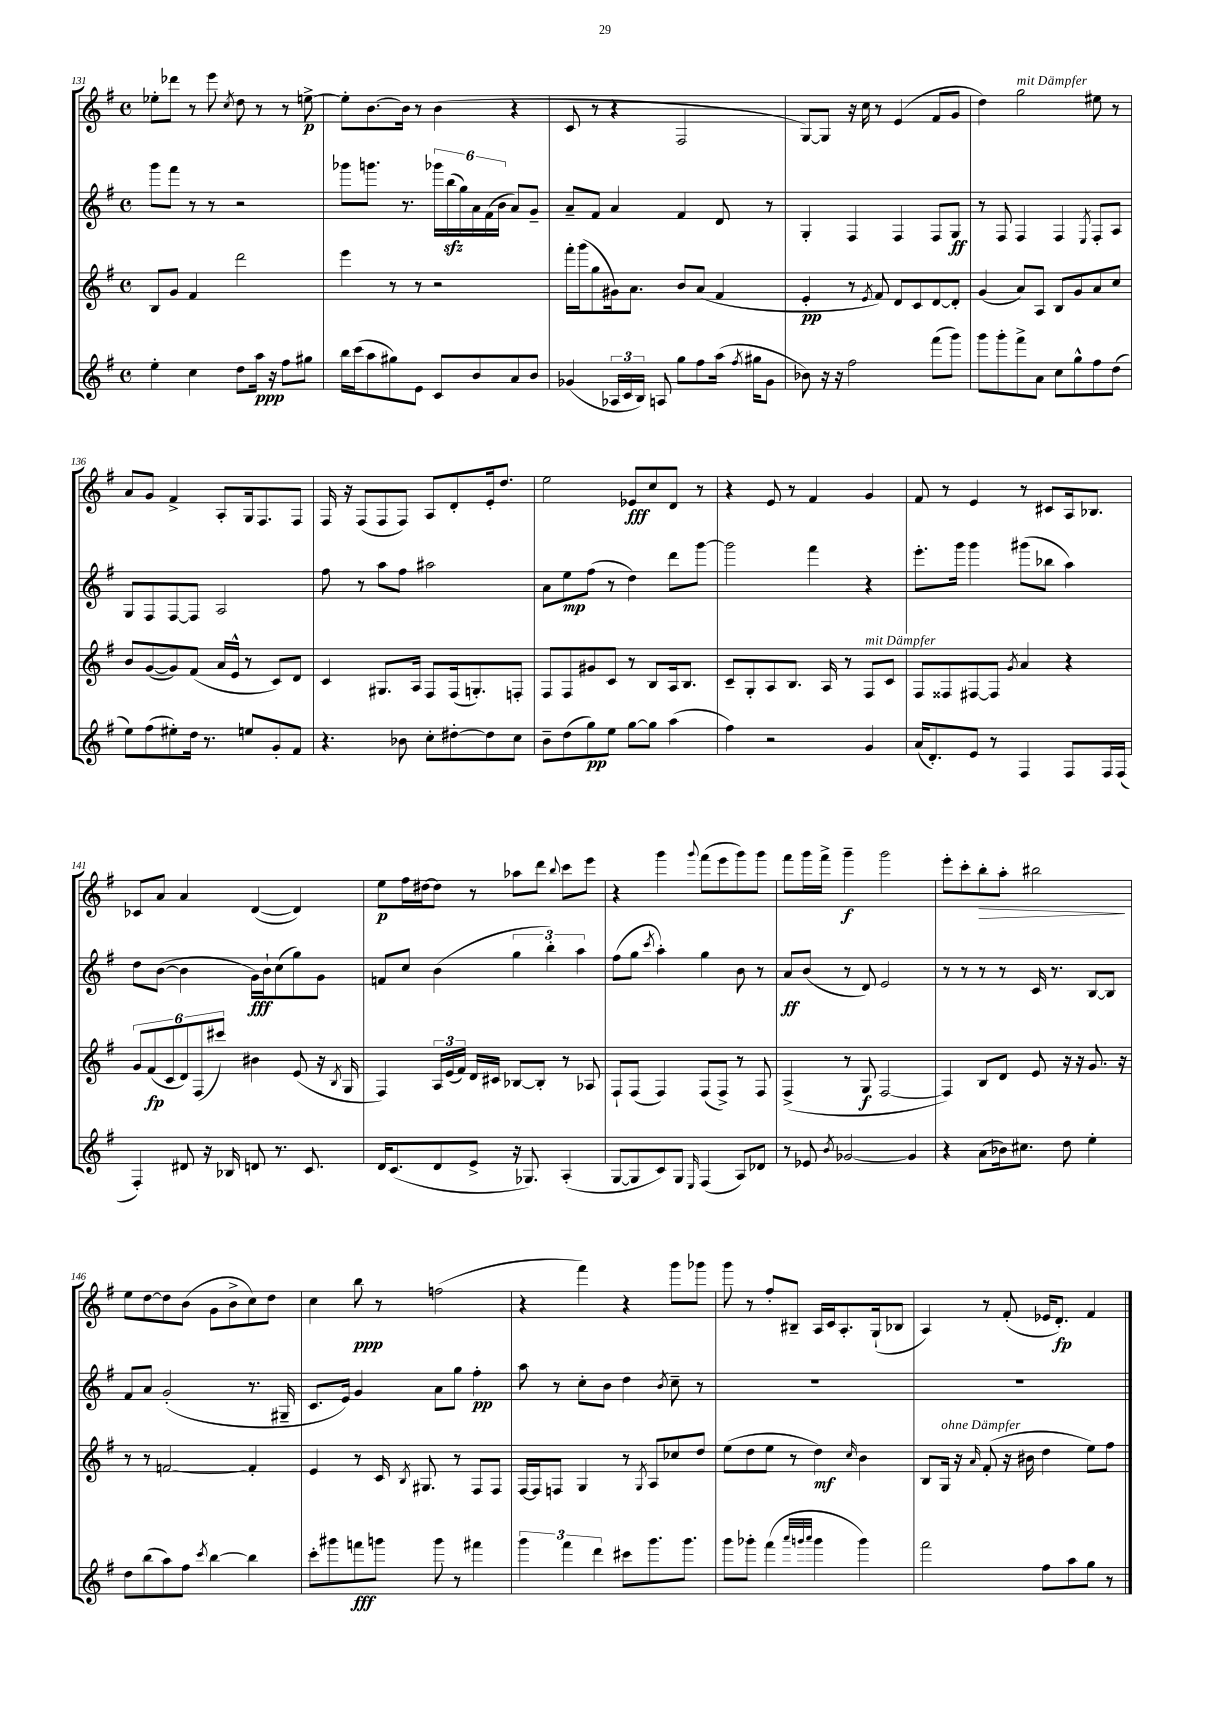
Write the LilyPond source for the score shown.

<<
\new StaffGroup <<
\new Staff = "s0" {
    \clef treble \key g \major \defaultTimeSignature \time 4/4
    \autoBeamOff ees''8[-. des'''8] r8 e'''8 \acciaccatura { c''8 } d''8 r8 r8 e''8~->\p |
    e''8[-. b'8.~ b'16] r8 b'4( r4 |
    c'8 r8 r4 fis2 |
    g8[~) g8] r16 c''16 r8 e'4( fis'8[ g'8] |
    d''4) g''2^\markup { \italic "mit Dämpfer" } eis''8 r8 |
    a'8[ g'8] fis'4-> a8[-. g16 fis8. fis8] |
    fis16 r16 fis8[( fis8 fis8]) a8[ d'8-. e'16-. d''8.] |
    e''2 ees'8[\fff c''8 d'8] r8 |
    r4 e'8 r8 fis'4 g'4 |
    fis'8 r8 e'4 r8 cis'8[ a16 bes8.] |
    ces'8[ a'8] a'4 d'4~( d'4) |
    e''8[\p fis''16 dis''16~ dis''8] r8 aes''8[ d'''8] \appoggiatura { b''8 } c'''8[ e'''8] |
    r4 g'''4 \appoggiatura { g'''8 } fis'''8[( e'''8 g'''8) g'''8] |
    fis'''8[ g'''16 fis'''16]-> g'''4--\f g'''2 |
    e'''8[-. c'''8-. b''8-.\> a''8]-. bis''2\! |
    e''8[ d''8~ d''8 b'8]( g'8[ b'8-> c''8) d''8] |
    c''4 b''8\ppp r8 f''2( |
    r4 fis'''4) r4 g'''8[ ges'''8] |
    g'''8 r8 fis''8[-. bis8]-- a16[ c'16 a8.-. g16-!( bes8] |
    a4) r8 fis'8-.( ees'16[ d'8.]-.\fp) fis'4 \bar "|." |
}
\new Staff = "s1" {
    \clef treble \key g \major \defaultTimeSignature \time 4/4
    \autoBeamOff g'''8[ fis'''8] r8 r8 r2 |
    ges'''8[ g'''8.] r8. \tuplet 6/4 { ges'''16[ b''16\sfz( g''16) a'16 fis'16( b'16] } a'8[) g'8]-- |
    a'8[-- fis'8] a'4 fis'4 d'8 r8 |
    g4-. fis4 fis4 fis8[ g8]\ff |
    r8 fis8 fis4 fis4 \acciaccatura { e8 } fis8[-. a8] |
    g8[ fis8 fis8~ fis8] a2 |
    fis''8 r8 a''8[ fis''8] ais''2 |
    a'8[ e''8\mp fis''8]( r8 d''4) d'''8[ g'''8]~ |
    g'''2 fis'''4 r4 |
    e'''8.[-. g'''16] g'''4 gis'''8[( bes''8] a''4) |
    d''8[ b'8]~( b'4 g'16[\fff) b'16-! c''8( g''8) g'8] |
    f'8[ c''8] b'4( \tuplet 3/2 { g''4 b''4-.) a''4 } |
    fis''8[( g''8] \acciaccatura { c'''8 } a''4-.) g''4 b'8 r8 |
    a'8[\ff b'8]( r8 d'8) e'2 |
    r8 r8 r8 r8 c'16 r8. b8[~ b8] |
    fis'8[ a'8] g'2-.( r8. gis16-- |
    c'8.[ e'16]) g'4 a'8[ g''8] fis''4-.\pp |
    a''8 r8 c''8[-. b'8] d''4 \acciaccatura { b'8 } c''8-- r8 |
    R1 |
    R1 \bar "|." |
}
\new Staff = "s2" {
    \clef treble \key g \major \defaultTimeSignature \time 4/4
    \autoBeamOff b8[ g'8] fis'4 d'''2 |
    e'''4 r8 r8 r2 |
    fis'''16[-. g'''16( g''8 gis'16) a'8.] b'8[ a'8]( fis'4 |
    e'4-.\pp r8 \acciaccatura { e'8 } fis'8) d'8[ c'8 d'8~ d'8]-. |
    g'4( a'8[) a8] b8[ g'8 a'8 c''8] |
    b'8[ g'8~( g'8) fis'8]( a'16[ e'16]-^ r8 c'8[) d'8] |
    c'4 gis8.[ a16] fis8[ fis16( g8.-.) f8]-. |
    fis8[ fis8 gis'8 c'8] r8 b8[ a16 b8.] |
    c'8[-- g8-. a8 b8.] a16 r8 fis8[^\markup { \italic "mit Dämpfer" } c'8] |
    fis8[ fisis8 fis8~ fis8] \acciaccatura { g'8 } a'4 r4 |
    \tuplet 6/4 { g'8[ fis'8\fp( c'8 d'8) fis8( cis'''8]) } bis'4 e'8( r16 \acciaccatura { b8 } g16 |
    fis4) \tuplet 3/2 { a16[ e'16( fis'16]) } d'16[ cis'16] bes8[~ bes8]-. r8 aes8 |
    fis8[-! fis8]( fis4) fis8[( fis8]->) r8 fis8 |
    fis4->( r8 g8\f fis2~ |
    fis4) b8[ d'8] e'8 r16 r16 g'8. r16 |
    r8 r8 f'2~ f'4-. |
    e'4 r8 c'16 \acciaccatura { b8 } gis8. r8 fis8[ fis8] |
    fis16[~ fis16 f8] g4 r8 \acciaccatura { g8 } a8[ ces''8 d''8] |
    e''8[( d''8 e''8] r8 d''4\mf) \grace { c''16 } b'4 |
    b8[ g16]^\markup { \italic "ohne Dämpfer" } r16 \grace { a'16 } fis'8-.( r16 bis'16 d''4 e''8[) fis''8] \bar "|." |
}
\new Staff = "s3" {
    \clef treble \key g \major \defaultTimeSignature \time 4/4
    \autoBeamOff e''4-. c''4 d''8[ a''16]\ppp r16 fis''8[ gis''8] |
    b''16[ c'''16( a''8 gis''8) e'8] c'8[ b'8 a'8 b'8] |
    ges'4( \tuplet 3/2 { aes16[ c'16 b16]) } a8 g''8[ fis''8 a''16]( \acciaccatura { fis''8 } gis''16[ ges'8] |
    bes'8) r16 r16 fis''2 fis'''8[( g'''8]) |
    g'''8[ g'''8-. fis'''8-> a'8] c''8[ g''8-^ fis''8 d''8]( |
    e''8[) fis''8( eis''8-.) d''16] r8. e''8[ g'8-. fis'8] |
    r4. bes'8 c''8[-. dis''8~-. dis''8 c''8] |
    b'8[-- d''8( g''8\pp) e''8] g''8[~ g''8] a''4( |
    fis''4) r2 g'4 |
    a'16[( d'8.-.) e'8] r8 fis4 fis8[ fis16 fis16]( |
    fis4-.) dis'8 r16 bes16 d'8 r8. c'8. |
    d'16[ c'8.( d'8 e'8]-> r16 ges8.) a4-.( |
    g8[~ g8 c'8) g8] \grace { e16 } fis4( a8[) des'8] |
    r8 ees'8 \acciaccatura { b'8 } ges'2~ ges'4 |
    r4 a'8[( bes'16) cis''8.] d''8 e''4-. |
    d''8[ b''8( a''8) fis''8] \acciaccatura { c'''8 } b''4~ b''4 |
    c'''8[-. gis'''8 f'''8\fff g'''8] g'''8 r8 fis'''4 |
    \tuplet 3/2 { g'''4 fis'''4 d'''4 } cis'''8[ g'''8. g'''8.] |
    g'''8[ ges'''8]-. fis'''4( \grace { a'''32[ g'''32 a'''32] } g'''4 g'''4) |
    fis'''2 fis''8[ a''8 g''8] r8 \bar "|." |
}
>>
>>
\layout { \context { \Score currentBarNumber = #131 } }
